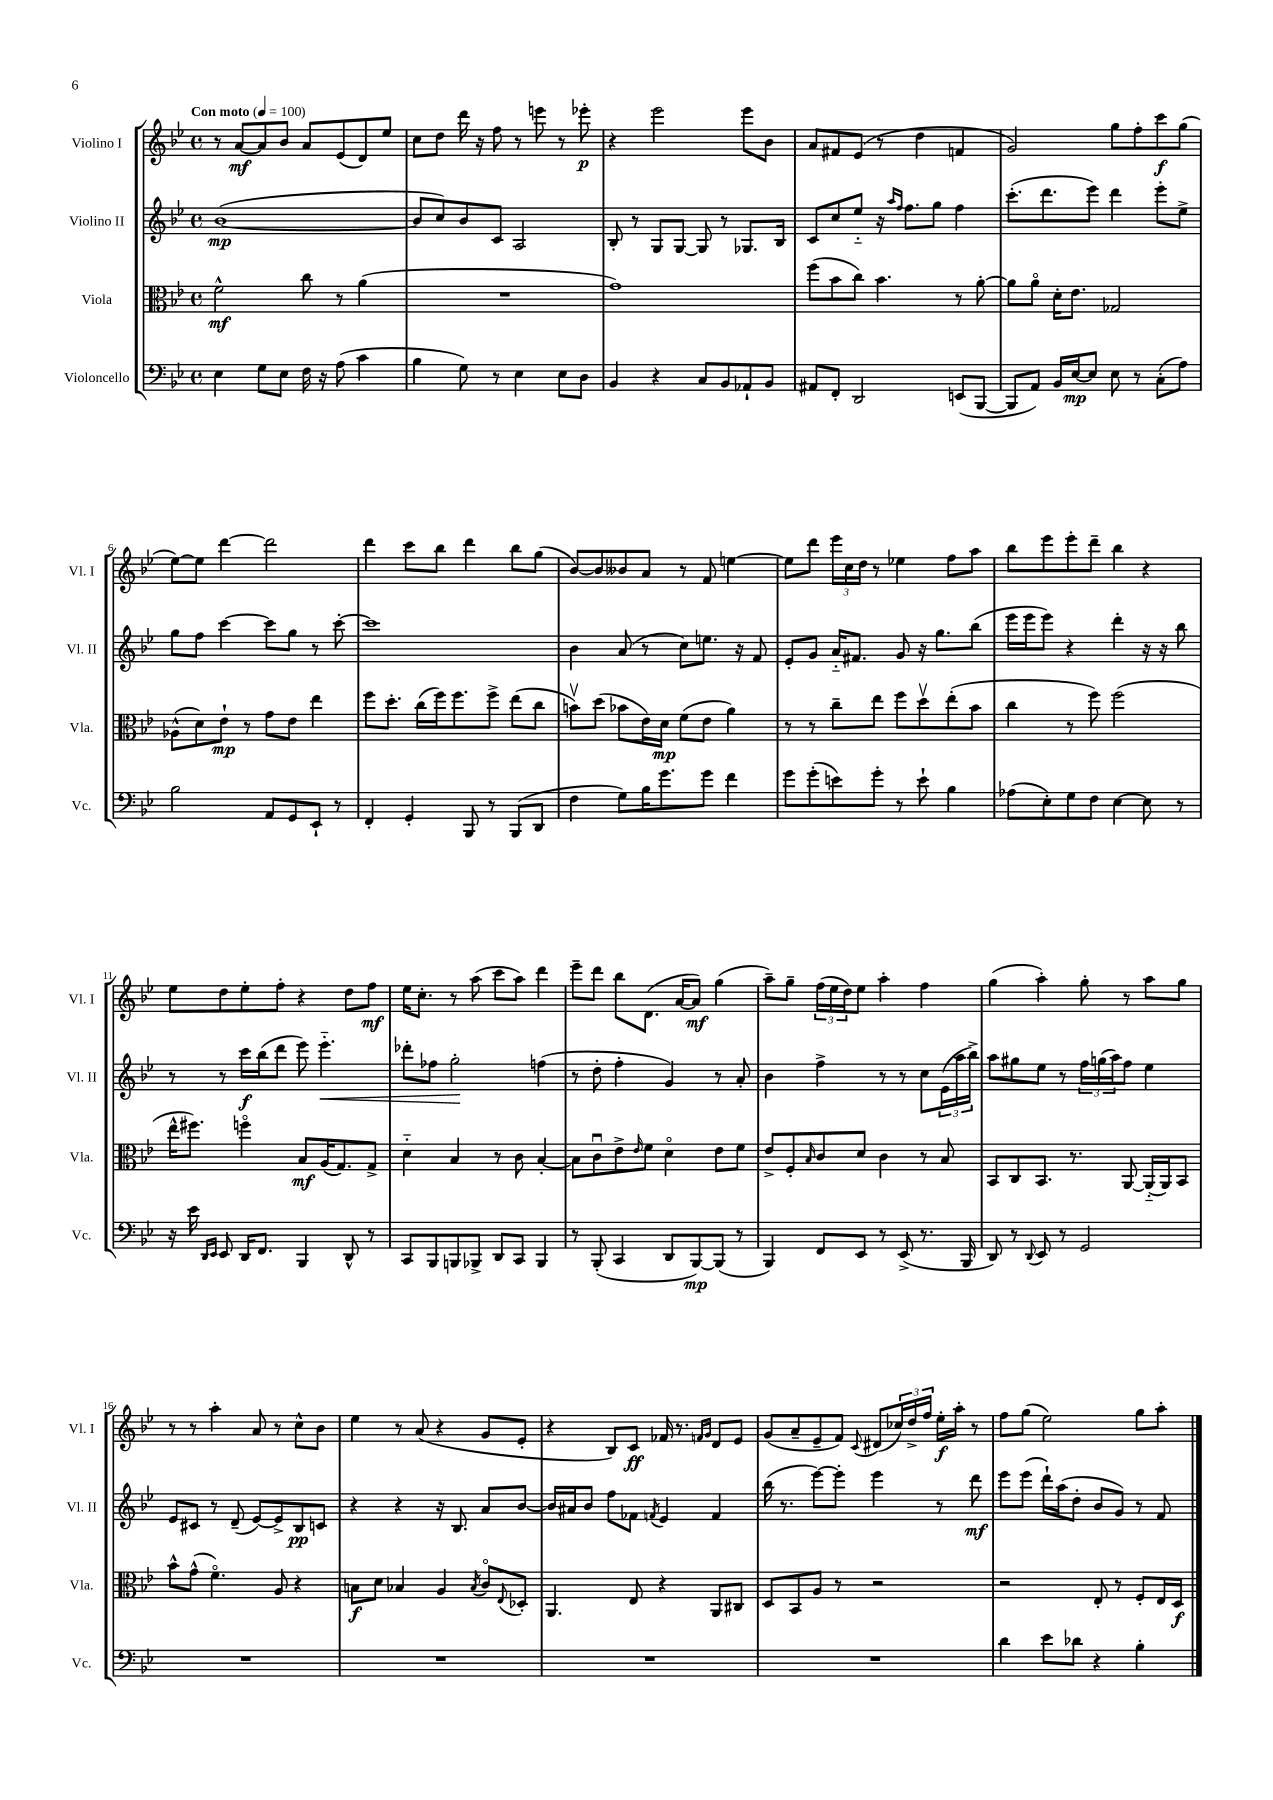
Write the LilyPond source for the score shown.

<<
\new StaffGroup <<
\new Staff = "s0" \with { instrumentName = "Violino I" shortInstrumentName = "Vl. I" } {
    \clef treble \key bes \major \defaultTimeSignature \time 4/4 \tempo "Con moto" 4 = 100
    r8 a'8~\mf a'8 bes'8 a'8 ees'8( d'8) ees''8 |
    c''8 d''8 d'''16 r16 f''8 r8 e'''8 r8 ees'''8-.\p |
    r4 ees'''2 ees'''8 bes'8 |
    a'8 fis'8 ees'8( r8 d''4 f'4 |
    g'2) g''8 f''8-. c'''8\f g''8( |
    ees''8~) ees''8 d'''4~ d'''2 |
    d'''4 c'''8 bes''8 d'''4 bes''8 g''8( |
    bes'8~) bes'8 beses'8 a'8 r8 f'8 e''4~ |
    e''8 d'''8 \tuplet 3/2 { ees'''16 c''16 d''16 } r8 ees''4 f''8 a''8 |
    bes''8 ees'''8 ees'''8-. d'''8-- bes''4 r4 |
    ees''8 d''8 ees''8-. f''8-. r4 d''8 f''8\mf |
    ees''16 c''8.-. r8 a''8( c'''8 a''8) d'''4 |
    ees'''8-- d'''8 bes''8 d'8.( a'16~ a'8\mf) g''4( |
    a''8--) g''8-- \tuplet 3/2 { f''16( ees''16 d''16) } ees''8 a''4-. f''4 |
    g''4( a''4-.) g''8-. r8 a''8 g''8 |
    r8 r8 a''4-. a'8 r8 c''8-^ bes'8 |
    ees''4 r8 a'8( r4 g'8 ees'8-. |
    r4 bes8) c'8\ff fes'16 r8. \grace { f'16 g'16 } d'8 ees'8 |
    g'8( a'8-- ees'8-- f'8) \appoggiatura { c'8 } dis'8( \tuplet 3/2 { ces''16) d''16-> f''16 } ees''16-.\f a''16-. r8 |
    f''8 g''8( ees''2) g''8 a''8-. \bar "|." |
}
\new Staff = "s1" \with { instrumentName = "Violino II" shortInstrumentName = "Vl. II" } {
    \clef treble \key bes \major \defaultTimeSignature \time 4/4
    bes'1~\mp( |
    bes'8 c''8) bes'8 c'8 a2 |
    bes8-. r8 g8 g8~ g8 r8 ges8. bes16 |
    c'8 c''8 ees''8-_ r16 \grace { a''16 f''16 } f''8. g''8 f''4 |
    c'''8.-.( d'''8. ees'''8) d'''4 ees'''8-. ees''8-> |
    g''8 f''8 c'''4~ c'''8 g''8 r8 c'''8~-. |
    c'''1 |
    bes'4 a'8( r8 c''8) e''8. r16 f'8 |
    ees'8-. g'8 a'16-_ fis'8. g'8 r16 g''8. bes''8( |
    ees'''16 ees'''16 ees'''8) r4 d'''4-. r16 r16 bes''8 |
    r8 r8 c'''16\f bes''16( d'''8 ees'''8) ees'''4.-_\< |
    des'''8-. fes''8 g''2-.\! f''4( |
    r8 d''8-. f''4-. g'4) r8 a'8-. |
    bes'4 f''4-> r8 r8 c''8 \tuplet 3/2 { ees'16( a''16 bes''16->) } |
    a''8 gis''8 ees''8 r8 \tuplet 3/2 { f''16 g''16( a''16) } f''8 ees''4 |
    ees'8 cis'8 r8 d'8--( ees'8~) ees'8-> bes8\pp c'8 |
    r4 r4 r16 bes8. a'8 bes'8~ |
    bes'16 ais'16 bes'8 f''8 fes'8 \acciaccatura { f'8 } ees'4 f'4 |
    bes''16( r8. ees'''8~) ees'''8-. ees'''4 r8 d'''8\mf |
    ees'''8 ees'''8( d'''16-!) a''16( d''8-. bes'8 g'8) r8 f'8 \bar "|." |
}
\new Staff = "s2" \with { instrumentName = "Viola" shortInstrumentName = "Vla." } {
    \clef alto \key bes \major \defaultTimeSignature \time 4/4
    f'2-^\mf c''8 r8 a'4( |
    R1 |
    g'1) |
    f''8( bes'8 c''8) bes'4. r8 a'8~-. |
    a'8 a'8\flageolet d'16-. ees'8. ges2 |
    aes8-^( d'8) ees'8-!\mp r8 g'8 ees'8 ees''4 |
    f''8 d''8.-. c''16( f''16) f''8. f''8-> ees''8( c''8 |
    b'8\upbow) d''8( bes'8 ees'16) d'16\mp f'8( ees'8 a'4) |
    r8 r8 c''8-- ees''8 f''8 d''8\upbow ees''8-.( bes'8 |
    c''4 r8 f''8) f''2( |
    ees''16-^ fis''8.) f''4\flageolet bes8\mf a16( g8.) g8-> |
    d'4-_ bes4 r8 c'8 bes4~-. |
    bes8 c'8\downbow ees'8-> \grace { ees'16 } f'8 d'4\flageolet ees'8 f'8 |
    ees'8-> f8-. \grace { bes16 } c'8 d'8 c'4 r8 bes8 |
    bes,8 c8 bes,8. r8. a,8~ a,16-_( a,16) bes,8 |
    bes'8-^ g'8-^( f'4.\flageolet) a8 r4 |
    b8\f d'8 bes4 a4 \acciaccatura { bes8 } c'8\flageolet \appoggiatura { ees8 } des8-. |
    a,4. ees8 r4 a,8 cis8 |
    d8 bes,8 a8 r8 r2 |
    r2 ees8-. r8 f8-. ees16 d16\f \bar "|." |
}
\new Staff = "s3" \with { instrumentName = "Violoncello" shortInstrumentName = "Vc." } {
    \clef bass \key bes \major \defaultTimeSignature \time 4/4
    ees4 g8 ees8 f16 r16 a8( c'4 |
    bes4 g8) r8 ees4 ees8 d8 |
    bes,4 r4 c8 bes,8 aes,8-! bes,8 |
    ais,8 f,8-. d,2 e,8( bes,,8~ |
    bes,,8 a,8) bes,16 ees16~\mp ees8 ees8 r8 c8-.( a8) |
    bes2 a,8 g,8 ees,8-! r8 |
    f,4-. g,4-. bes,,8 r8 bes,,8( d,8 |
    f4 g8) bes16 g'8. g'8 f'4 |
    g'8 g'8-.( e'8) g'8-. r8 e'8-! bes4 |
    aes8( ees8-.) g8 f8 ees4~ ees8 r8 |
    r16 ees'16 \grace { d,16 ees,16 } ees,8 d,16 f,8. bes,,4 d,8-^ r8 |
    c,8 bes,,8 b,,8 bes,,8-> d,8 c,8 bes,,4 |
    r8 bes,,8-.( c,4 d,8 bes,,8~\mp) bes,,8( r8 |
    bes,,4) f,8 ees,8 r8 ees,8->( r8. bes,,16 |
    d,8) r8 \appoggiatura { d,8 } ees,8 r8 g,2 |
    R1 |
    R1 |
    R1 |
    R1 |
    d'4 ees'8 des'8 r4 bes4-. \bar "|." |
}
>>
>>
